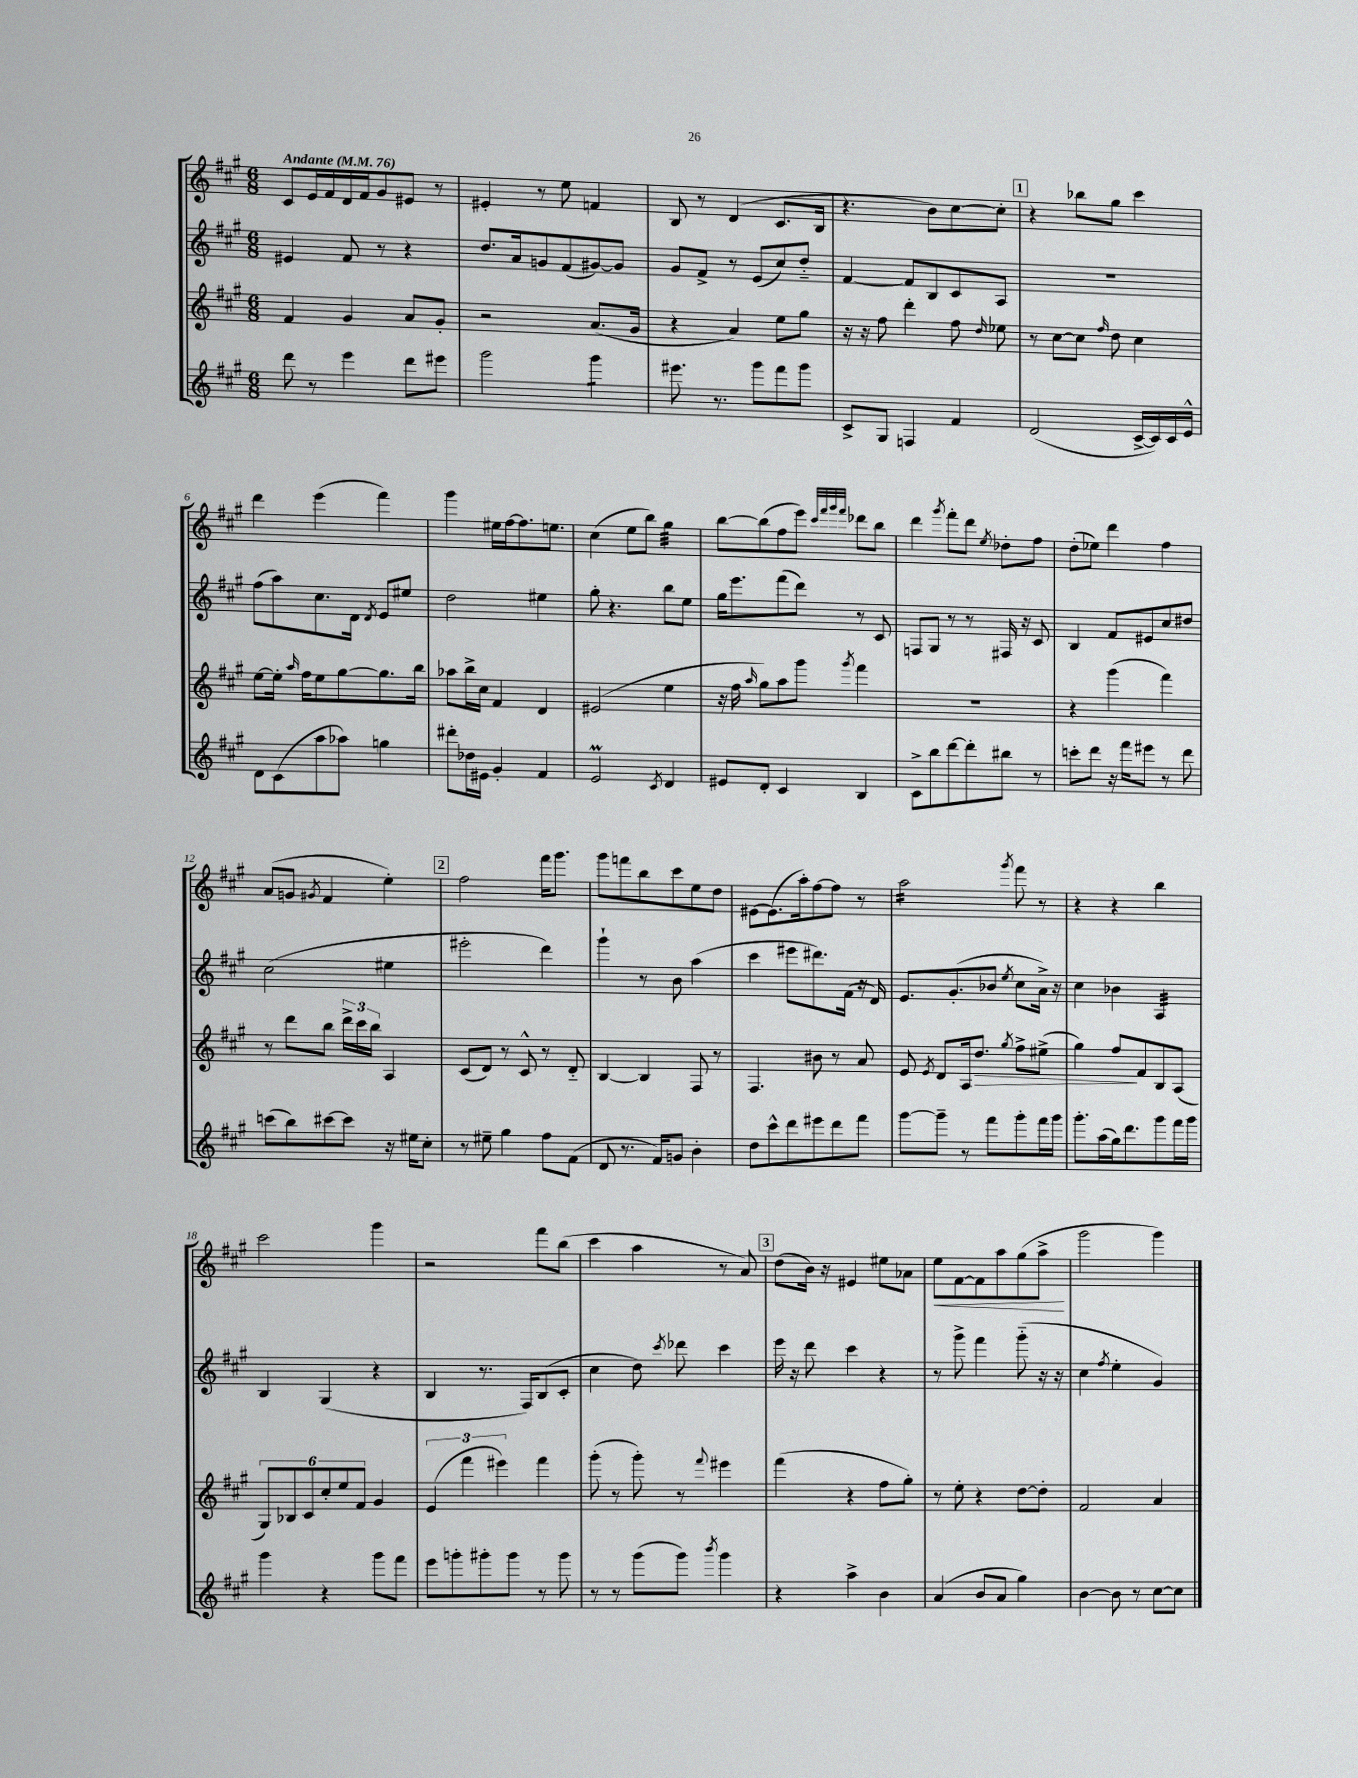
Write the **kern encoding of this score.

**kern	**kern	**dynam	**kern	**kern	**dynam
*part4	*part3	*part3	*part2	*part1	*part1
*staff4	*staff3	*staff3	*staff2	*staff1	*staff1
*clefG2	*clefG2	*	*clefG2	*clefG2	*
*k[f#c#g#]	*k[f#c#g#]	*	*k[f#c#g#]	*k[f#c#g#]	*
*M6/8	*M6/8	*	*M6/8	*M6/8	*
*MM76	*MM76	*	*MM76	*MM76	*
=1	=1	=1	=1	=1	=1
!	!	!	!	!LO:TX:a:B:t=Andante	!
8ddd\	4f#/	.	4e#X/	8c#/L	.
8r	.	.	.	16e/L	.
.	.	.	.	16f#/	.
4eee\	4g#/	.	8f#/	16d/	.
.	.	.	.	16f#/J	.
.	.	.	8r	8g#/	.
8ddd\L	8a/L	.	4r	8e#X/J	.
8eee#X\J	8g#'/J	.	.	8r	.
=2	=2	=2	=2	=2	=2
2ggg#\	2r	.	8.dd/L	4e#X'/	.
.	.	.	16a/k	.	.
.	.	.	8gn/	8r	.
.	.	.	(8f#/	8ee\	.
*tremolo	*	*	*	*	*
8ggg#\L	(8.a/L	.	[8g#X/)	4fn/	.
8ggg#\J	.	.	8g#/J]	.	.
*Xtremolo	*	*	*	*	*
.	16g#/Jk	.	.	.	.
=3	=3	=3	=3	=3	=3
8.eee#X\	4r	.	8g#/L	8B/	.
.	.	.	8f#^/J	8r	.
8.r	.	.	.	.	.
.	4a/)	.	8r	(4d/	.
8ggg#\L	.	.	(8e/L	.	.
8fff#\	8ee\L	.	8cc#/)	8.c#/L	.
8ggg#\J	8gg#\J	.	8dd/J	.	.
.	.	.	.	16B/Jk	.
=4	=4	=4	=4	=4	=4
8c#^/L	16r	.	[4f#/	4.r	.
.	16r	.	.	.	.
8G#/J	8ff#\	.	.	.	.
4Fn/	4ddd'\	.	8f#/L]	.	.
.	.	.	8B/	8b\L)	.
4f#/	8ff#\	.	8c#/	[8cc#\	.
.	16qqdd/	.	.	.	.
.	8ee-X\	.	8A/J	8cc#'\J]	.
!!LO:REH:place=s1:t=1
=5	=5	=5	=5	=5	=5
(2d/	8r	.	2.r	4r	.
.	[8cc#\L	.	.	.	.
.	8cc#\J]	.	.	8bb-X\L	.
.	16qqff#/	.	.	.	.
.	8dd\	.	.	8gg#\J	.
[16c#^/LL	4cc#\	.	.	4ccc#\	.
16c#/])	.	.	.	.	.
16c#/	.	.	.	.	.
16e^^/JJ	.	.	.	.	.
!!LO:LB:g=z
=6	=6	=6	=6	=6	=6
8d\L	[8ee\L	.	(8ff#\L	4ddd\	.
(8c#\	16ee'\Jk]	.	8aa\)	.	.
.	16qqaa/	.	.	.	.
.	16ff#\KL	.	.	.	.
8aa\	8ee\	.	8.cc#\	(4eee\	.
8aa-X\J)	[8gg#\	.	.	.	.
.	.	.	16d\Jk	.	.
.	.	.	8qd/	.	.
4ggn\	8.gg#\]	.	8e/L	4fff#\)	.
.	.	.	8ee#X/J	.	.
.	16bb\Jk	.	.	.	.
=7	=7	=7	=7	=7	=7
8ddd#X'\L	8aa-X\L	.	2dd\	4ggg#\	.
16dd-X\L	16bb^\L	.	.	.	.
16e#X\JJ	16cc#\JJ	.	.	.	.
4g#'/	4f#/	.	.	16ee#X\LL	.
.	.	.	.	[16ff#\J	.
.	.	.	.	8.ff#\]	.
4f#/	4d/	.	4ee#X\	.	.
.	.	.	.	8.een\J	.
=8	=8	=8	=8	=8	=8
2eM/	(2e#X/	.	8gg#'\	(4cc#\	.
.	.	.	4.r	.	.
.	.	.	.	8ee\L	.
.	.	.	.	8bb\J)	.
8qc#/	.	.	.	.	.
*	*	*	*	*tremolo	*
4d/	4ee\	.	8bb\L	32gg#\LLL	.
.	.	.	.	32gg#\	.
.	.	.	.	32gg#\	.
.	.	.	.	32gg#\	.
.	.	.	8ee\J	32gg#\	.
.	.	.	.	32gg#\	.
.	.	.	.	32gg#\	.
.	.	.	.	32gg#\JJJ	.
*	*	*	*	*Xtremolo	*
=9	=9	=9	=9	=9	=9
8e#X/L	16r	.	16gg#\KL	[8bb\L	.
.	16ff#\	.	8.eee\	.	.
.	16qqaa/	.	.	.	.
8d'/J	8gg#\L)	.	.	(8bb\]	.
4c#/	8aa\	.	(8fff#\	8ff#\	.
.	8ggg#\J	.	8ddd\J)	8eee\J)	.
.	.	.	.	32qqccc#/LLL	.
.	.	.	.	32qqfff#/	.
.	.	.	.	32qqggg#/	.
.	8qggg#/	.	.	32qqfff#/JJJ	.
4B/	4fff#\	.	8r	8ddd-X\L	.
.	.	.	8c#/	8bb\J	.
=10	=10	=10	=10	=10	=10
8c#^\L	2.r	.	8Fn/L	4ddd\	.
8bb\	.	.	8G#/J	.	.
.	.	.	.	8qggg#/	.
[8ddd\	.	.	8r	8fff#'\L	.
8ddd'\]	.	.	8r	8ddd\J	.
.	.	.	.	8qee/	.
8bb#X\J	.	.	16F#X/	8dd-X'\L	.
.	.	.	16r	.	.
8r	.	.	8c#/	8ff#\J	.
=11	=11	=11	=11	=11	=11
8cccn'\L	4r	.	4B/	(8dd'\L	.
8ddd\J	.	.	.	8ee-X\J)	.
16r	(4ggg#\	.	8f#/L	4ddd\	.
16fff#\KL	.	.	.	.	.
8eee#X\J	.	.	8e#X/	.	.
8r	4fff#\)	.	8cc#/	4ff#\	.
8ddd\	.	.	8dd#X/J	.	.
!!LO:LB:g=z
=12	=12	=12	=12	=12	=12
(8cccn\L	8r	.	(2cc#\	(8a/L	.
8bb\)	8ddd\L	.	.	8gn/J	.
.	.	.	.	8qg#X/	.
[8ccc#X\	8bb\J	.	.	4f#/	.
8ccc#\J]	24ddd^\LL	.	.	.	.
.	24ccc#\	.	.	.	.
.	24bb\JJ	.	.	.	.
16r	4A/	.	4ee#X\	4ee'\)	.
16ee#X\KL	.	.	.	.	.
8cc#'\J	.	.	.	.	.
!!LO:REH:place=s1:t=2
=13	=13	=13	=13	=13	=13
8r	(8c#/L	.	2eee#X'\	2ff#\	.
8ee#X~\	8d/J)	.	.	.	.
4gg#\	8r	.	.	.	.
.	8c#^^/	.	.	.	.
8ff#\L	8r	.	4ddd\)	16fff#\KL	.
.	.	.	.	8.ggg#\J	.
(8f#\J	8d/	.	.	.	.
=14	=14	=14	=14	=14	=14
8d/	[4B/	.	4ggg#`\	8ggg#\L	.
8.r	.	.	.	8fffn\	.
.	4B/]	.	8r	8bb\	.
16f#/KL)	.	.	.	.	.
8gn/J	.	.	8b\	8ccc#\	.
4b'\	8F#/	.	(4aa\	8ee\	.
.	8r	.	.	8dd\J	.
=15	=15	=15	=15	=15	=15
8dd\L	4.F#/	.	4ccc#\	[8e#X\L	.
8ccc#^^\	.	.	.	(8.e#\]	.
8ddd\	.	.	8eee#X\L	.	.
.	.	.	.	16aa'\k)	.
8eee#X\	8b#X\	.	8.ddd#X\)	[8ff#\	.
8ddd\	8r	.	.	8ff#\J]	.
.	.	.	(16f#\Jk	.	.
8fff#\J	8a/	.	16r	8r	.
.	.	.	16d/)	.	.
=16	=16	=16	=16	=16	=16
*	*	*	*	*tremolo	*
[8ggg#\L	8e/	.	8.e/L	16aa\LL	.
.	.	.	.	16aa\	.
.	8qe/	.	.	.	.
8ggg#~\J]	8d/L	.	.	16aa\	.
.	.	.	(8.g#'/	16aa\	.
8r	16A/k	.	.	16aa\	.
!	!	!LO:HP:b	!	!	!
.	8.dd/J	>	.	16aa\	.
8fff#\L	.	.	8b-X/J	16aa\	.
.	.	.	.	16aa\JJ	.
*	*	*	*	*Xtremolo	*
.	8qgg#/	.	8qee/	8qggg#/	.
8ggg#'\	8ff#^\L	.	8cc#\L	8fff#\	.
16fff#\L	(8ee#X^\J	.	16a^\Jk)	8r	.
16ggg#\JJ	.	.	16r	.	.
=17	=17	=17	=17	=17	=17
8.ggg#'\L	4gg#\)	.	4cc#\	4r	.
(16aa\L	.	.	.	.	.
16gg#\J)	8ff#/L	.	4b-X\	4r	.
8.ddd\	.	.	.	.	.
.	8f#/	]	.	.	.
*	*	*	*tremolo	*	*
8ggg#\	8B/	.	32A/LLL	4bb\	.
.	.	.	32A/	.	.
.	.	.	32A/	.	.
.	.	.	32A/	.	.
16fff#\L	(8A/J	.	32A/	.	.
.	.	.	32A/	.	.
16ggg#\JJ	.	.	32A/	.	.
.	.	.	32A/JJJ	.	.
*	*	*	*Xtremolo	*	*
!!LO:LB:g=z
=18	=18	=18	=18	=18	=18
4ggg#\	12G#/L)	.	4B/	2ccc#\	.
.	12B-X/	.	.	.	.
.	12c#/	.	.	.	.
4r	12cc#'/	.	(4G#/	.	.
.	12ee/	.	.	.	.
.	12f#/J	.	.	.	.
8ggg#\L	4g#/	.	4r	4ggg#\	.
8fff#\J	.	.	.	.	.
=19	=19	=19	=19	=19	=19
8eee\L	(6e/	.	4B/	2r	.
8gggn'\	.	.	.	.	.
.	6fff#\	.	.	.	.
8ggg#X'\	.	.	8.r	.	.
.	6eee#X\)	.	.	.	.
8ggg#\J	.	.	.	.	.
.	.	.	16F#/KL)	.	.
8r	4fff#\	.	(8B/	8fff#\L	.
8ggg#\	.	.	8c#'/J	(8bb\J	.
=20	=20	=20	=20	=20	=20
8r	(8ggg#'\	.	4cc#\	4ccc#\	.
8r	8r	.	.	.	.
(8ggg#\L	8ggg#'\)	.	8dd\)	4aa\	.
.	.	.	8qccc#/	.	.
8ggg#\J)	8r	.	8ddd-X\	.	.
8qbbb/	8qqfff#/	.	.	.	.
4ggg#\	4eee#X\	.	4ccc#\	8r	.
.	.	.	.	8a/)	.
!!LO:REH:place=s1:t=3
=21	=21	=21	=21	=21	=21
4r	(4fff#\	.	16eee\	(8dd\L	.
.	.	.	16r	.	.
.	.	.	8ddd\	16b\Jk)	.
.	.	.	.	16r	.
4aa^\	4r	.	4ccc#\	4e#X/	.
4b\	8ff#\L	.	4r	8ee#X\L	.
.	8gg#'\J)	.	.	8a-X\J	.
=22	=22	=22	=22	=22	=22
!	!	!	!	!	!LO:HP:b
(4a/	8r	.	8r	8ee\L	<
.	8ee'\	.	8ggg#^\	[8f#\	.
8b/L	4r	.	4fff#\	8f#\]	.
8a/J	.	.	.	8aa\	.
4gg#\)	[8dd\L	.	(8ggg#\	(8gg#\	.
.	8dd'\J]	.	16r	8aa^\J	.
.	.	.	16r	.	.
.	.	.	.	.	[
=23	=23	=23	=23	=23	=23
[4b\	2f#/	.	4cc#\	2ggg#\	.
.	.	.	8qff#/	.	.
8b\]	.	.	4ee'\	.	.
8r	.	.	.	.	.
[8cc#\L	4a/	.	4g#/)	4ggg#\)	.
8cc#\J]	.	.	.	.	.
==	==	==	==	==	==
*-	*-	*-	*-	*-	*-
